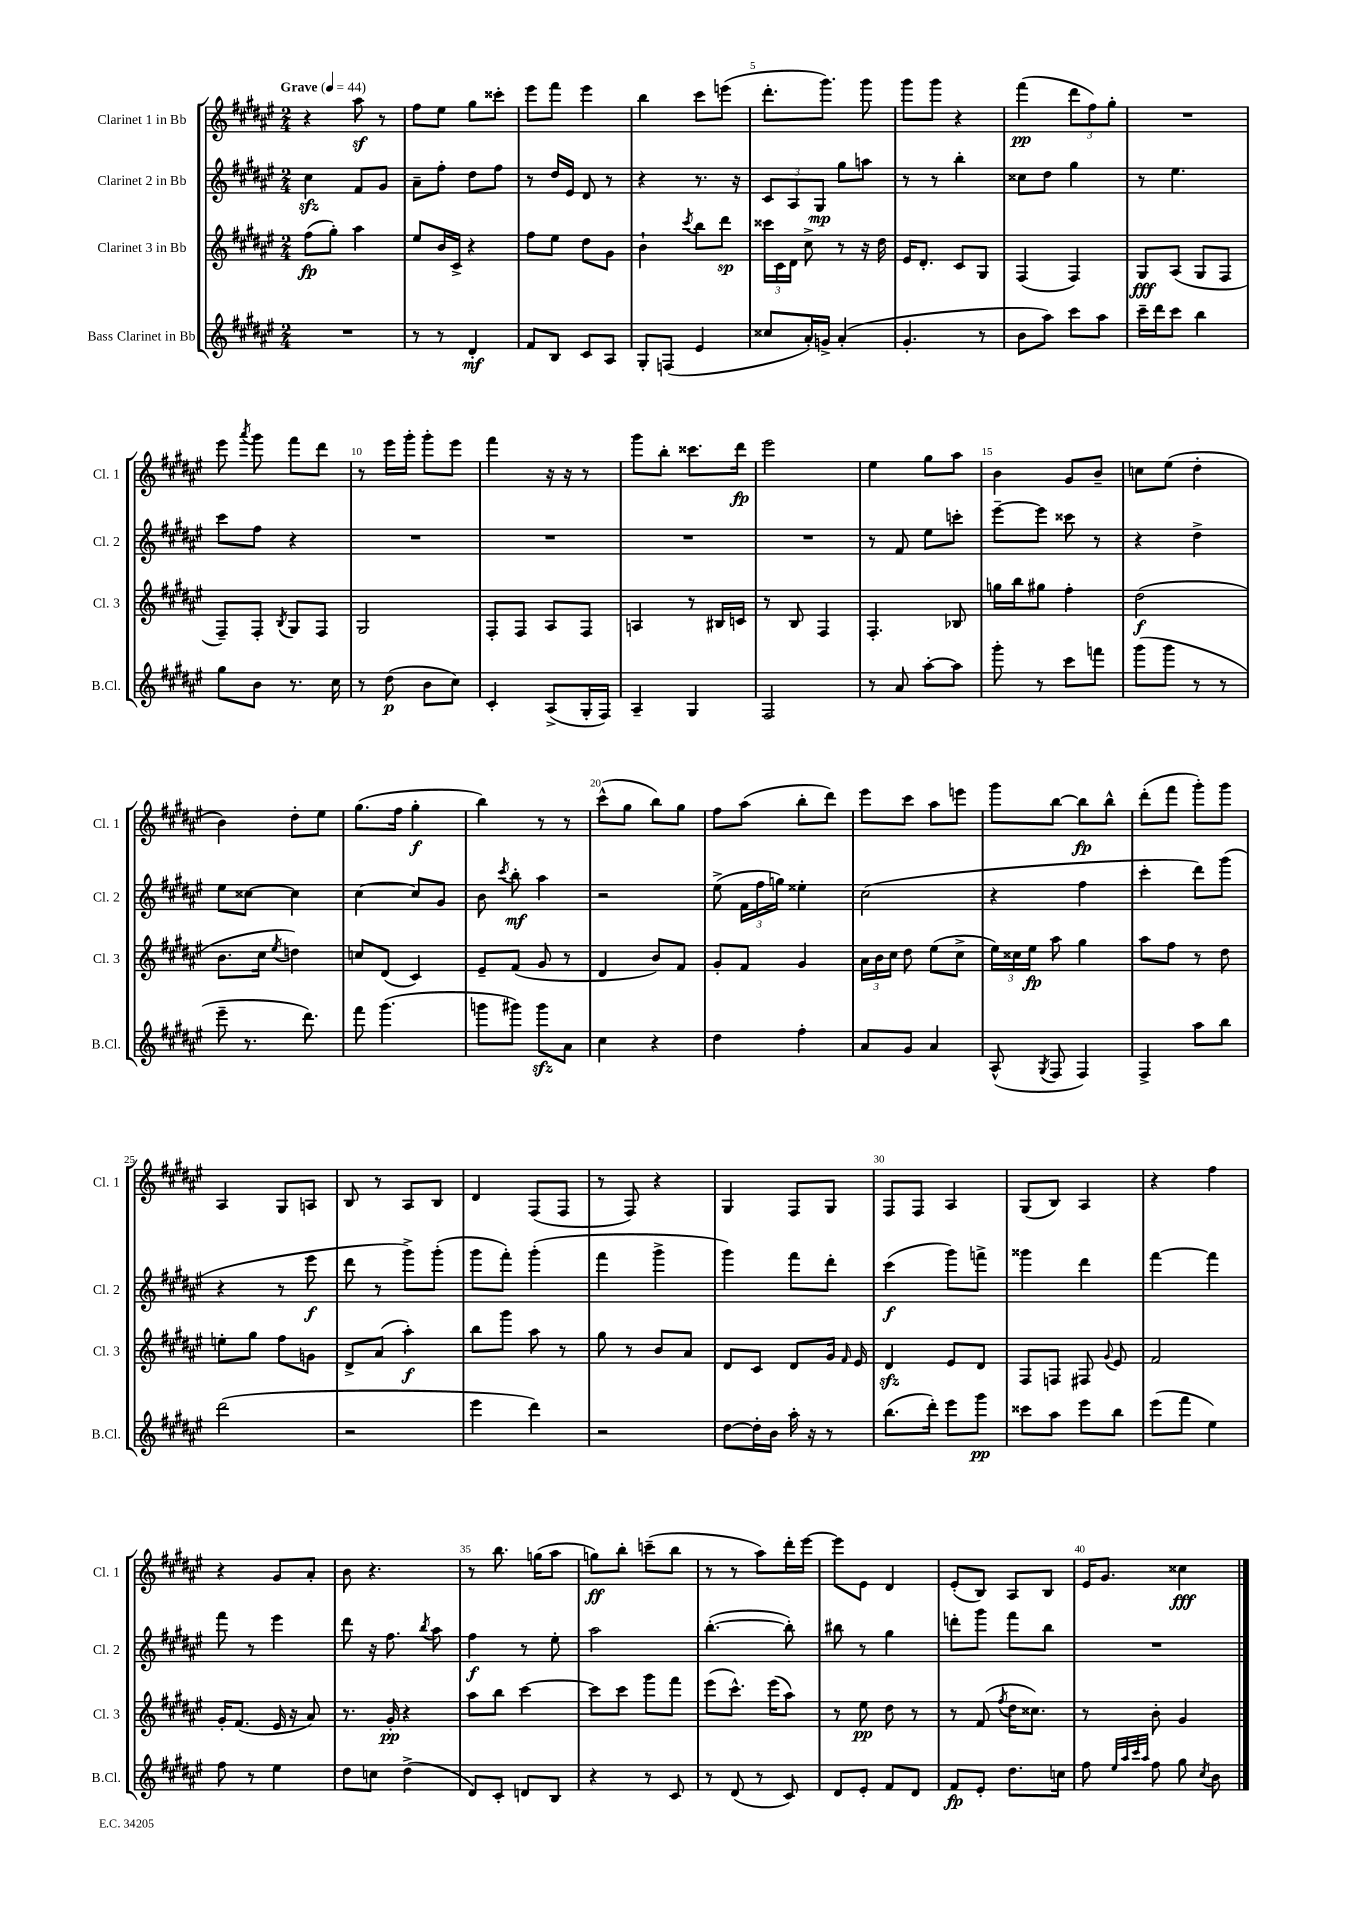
<<
\new StaffGroup <<
\new Staff = "s0" \with { instrumentName = "Clarinet 1 in Bb" shortInstrumentName = "Cl. 1" } {
    \clef treble \key fis \major \numericTimeSignature \time 2/4 \tempo "Grave" 4 = 44
    \autoBeamOff r4 ais''8\sf r8 |
    fis''8[ eis''8] gis''8[ cisis'''8]-. |
    eis'''8[ fis'''8] eis'''4 |
    b''4 cis'''8[ e'''8]( |
    dis'''8.[-. gis'''8.]) gis'''8 |
    gis'''8[ gis'''8] r4 |
    fis'''4\pp( \tuplet 3/2 { dis'''8[ fis''8) gis''8]-. } |
    R2 |
    eis'''8 \acciaccatura { ais'''8 } gis'''8 fis'''8[ dis'''8] |
    r8 eis'''16[ gis'''16]-. gis'''8[-. eis'''8] |
    fis'''4 r16 r16 r8 |
    gis'''8[ b''8]-. cisis'''8.[ dis'''16]\fp |
    eis'''2 |
    eis''4 gis''8[ ais''8] |
    b'4 gis'8[ b'8]-- |
    c''8[ eis''8]( dis''4-. |
    b'4) dis''8[-. eis''8] |
    gis''8.[( fis''16] gis''4-.\f |
    b''4) r8 r8 |
    cis'''8[-^( gis''8] b''8[) gis''8] |
    fis''8[ ais''8]( b''8[-. dis'''8]) |
    eis'''8[ cis'''8] ais''8[ e'''8] |
    gis'''8[ b''8]~ b''8[\fp b''8]-^ |
    dis'''8[-.( fis'''8] gis'''8[-.) gis'''8] |
    ais4 gis8[ a8] |
    b8 r8 ais8[ b8] |
    dis'4 fis8[( fis8] |
    r8 fis8) r4 |
    gis4 fis8[ gis8] |
    fis8[ fis8] ais4 |
    gis8[( b8]) ais4 |
    r4 fis''4 |
    r4 gis'8[ ais'8]-. |
    b'8 r4. |
    r8 b''8. g''16[( ais''8] |
    g''8[\ff) b''8]-. c'''8[--( b''8] |
    r8 r8 ais''8[) dis'''16-. eis'''16]~ |
    eis'''8[ eis'8] dis'4 |
    eis'8[-.( b8]) ais8[ b8] |
    eis'16[ gis'8.] cisis''4\fff \bar "|." |
}
\new Staff = "s1" \with { instrumentName = "Clarinet 2 in Bb" shortInstrumentName = "Cl. 2" } {
    \clef treble \key fis \major \numericTimeSignature \time 2/4
    \autoBeamOff cis''4\sfz fis'8[ gis'8] |
    ais'8[-- fis''8]-. dis''8[ fis''8] |
    r8 dis''16[ eis'16] dis'8 r8 |
    r4 r8. r16 |
    \tuplet 3/2 { cis'8[ ais8 gis8]\mp } gis''8[ a''8] |
    r8 r8 b''4-. |
    cisis''8[ dis''8] gis''4 |
    r8 eis''4. |
    cis'''8[ fis''8] r4 |
    R2 |
    R2 |
    R2 |
    R2 |
    r8 fis'8 eis''8[ c'''8]-. |
    eis'''8[~-- eis'''8] cisis'''8 r8 |
    r4 dis''4-> |
    eis''8[ cisis''8]~ cisis''4 |
    cis''4~ cis''8[ gis'8] |
    b'8 \acciaccatura { cis'''8 } b''8-.\mf ais''4 |
    r2 |
    eis''8->( \tuplet 3/2 { fis'16[ fis''16 g''16]) } eisis''4-. |
    cis''2( |
    r4 fis''4 |
    cis'''4-. dis'''8[) gis'''8]( |
    r4 r8 eis'''8\f |
    dis'''8 r8 gis'''8[->) gis'''8]-.( |
    gis'''8[ fis'''8]-.) gis'''4-.( |
    fis'''4 gis'''4-> |
    gis'''4) fis'''8[ dis'''8]-. |
    cis'''4\f( gis'''8[) f'''8]-> |
    gisis'''4 dis'''4 |
    fis'''4~ fis'''4 |
    fis'''8 r8 eis'''4 |
    dis'''8 r16 fis''8. \acciaccatura { b''8 } ais''8 |
    fis''4\f r8 eis''8-. |
    ais''2 |
    b''4.~-.( b''8-.) |
    bis''8 r8 gis''4 |
    d'''8[-. gis'''8] fis'''8[ b''8] |
    R2 \bar "|." |
}
\new Staff = "s2" \with { instrumentName = "Clarinet 3 in Bb" shortInstrumentName = "Cl. 3" } {
    \clef treble \key fis \major \numericTimeSignature \time 2/4
    \autoBeamOff fis''8[\fp( gis''8]-.) ais''4 |
    eis''8[ b'16 cis'16]-> r4 |
    fis''8[ eis''8] dis''8[ gis'8] |
    b'4-! \acciaccatura { cis'''8 } b''8[ dis'''8]\sp |
    \tuplet 3/2 { cisis'''16[ cis'16 dis'16] } cis''8-> r8 r16 dis''16 |
    eis'16[ dis'8.]-. cis'8[ gis8] |
    fis4( fis4) |
    gis8[\fff ais8]( gis8[ fis8] |
    fis8[--) fis8]-. \acciaccatura { b8 } gis8[ fis8] |
    gis2 |
    fis8[-. fis8] ais8[ fis8] |
    a4 r8 bis16[ c'16] |
    r8 b8 fis4 |
    fis4.-. bes8 |
    g''16[ b''16 gis''8] fis''4-. |
    dis''2\f( |
    b'8.[ cis''16] \acciaccatura { eis''8 } d''4) |
    c''8[ dis'8]( cis'4) |
    eis'8[-- fis'8]( gis'8 r8 |
    dis'4 b'8[) fis'8] |
    gis'8[-. fis'8] gis'4 |
    \tuplet 3/2 { ais'16[ b'16 cis''16] } dis''8 eis''8[( cis''8]-> |
    \tuplet 3/2 { eis''16[) cisis''16 eis''16]\fp } ais''8 gis''4 |
    ais''8[ fis''8] r8 dis''8 |
    e''8[-. gis''8] fis''8[ g'8] |
    dis'8[-> ais'8]( ais''4-.\f) |
    b''8[ gis'''8] ais''8 r8 |
    gis''8 r8 b'8[ ais'8] |
    dis'8[ cis'8] dis'8[ gis'16] \grace { fis'16 } eis'16 |
    dis'4\sfz eis'8[ dis'8] |
    fis8[ f8] fis8 \appoggiatura { gis'8 } eis'8 |
    fis'2 |
    gis'16[-. fis'8.]( eis'16 r16 ais'8) |
    r8. gis'16-.\pp r4 |
    ais''8[ b''8] cis'''4~ |
    cis'''8[ cis'''8] gis'''8[ fis'''8] |
    eis'''8[( cis'''8.]-^) eis'''16[( ais''8]) |
    r8 eis''8\pp dis''8 r8 |
    r8 fis'8( \acciaccatura { fis''8 } dis''16[ cisis''8.]) |
    r8 b'8-. gis'4 \bar "|." |
}
\new Staff = "s3" \with { instrumentName = "Bass Clarinet in Bb" shortInstrumentName = "B.Cl." } {
    \clef treble \key fis \major \numericTimeSignature \time 2/4
    \autoBeamOff R2 |
    r8 r8 dis'4-.\mf |
    fis'8[ b8] cis'8[ ais8] |
    gis8[-. f8]( eis'4 |
    cisis''8[ ais'16-.) g'16]-> ais'4-.( |
    gis'4.-. r8 |
    b'8[ ais''8]) cis'''8[ ais''8] |
    cis'''16[-- dis'''16 cis'''8] b''4 |
    gis''8[ b'8] r8. cis''16 |
    r8 dis''8\p( b'8[ cis''8]) |
    cis'4-. ais8[->( gis16-. fis16]) |
    ais4-- gis4 |
    fis2 |
    r8 ais'8 ais''8[~-. ais''8] |
    gis'''8-. r8 cis'''8[ f'''8] |
    gis'''8[( gis'''8] r8 r8 |
    eis'''8-- r8. dis'''8.) |
    fis'''8 gis'''4.( |
    g'''8[ gis'''8]) gis'''8[\sfz ais'8] |
    cis''4 r4 |
    dis''4 fis''4-. |
    ais'8[ gis'8] ais'4 |
    ais8-^( \acciaccatura { gis8 } fis8 fis4) |
    fis4-> ais''8[ b''8] |
    dis'''2( |
    r2 |
    eis'''4 dis'''4) |
    r2 |
    dis''8[~ dis''16-. b'16] ais''16-. r16 r8 |
    b''8.[( dis'''16]-.) eis'''8[ gis'''8]\pp |
    cisis'''8[ ais''8] eis'''8[ b''8] |
    eis'''8[( fis'''8] eis''4) |
    fis''8 r8 eis''4 |
    dis''8[ c''8] dis''4->( |
    dis'8[) cis'8]-. d'8[ b8] |
    r4 r8 cis'8 |
    r8 dis'8( r8 cis'8) |
    dis'8[ eis'8]-. fis'8[ dis'8] |
    fis'8[\fp eis'8]-. dis''8.[ c''16] |
    fis''8 \grace { eis''32[ ais''32 cis'''32 ais''32] } fis''8 gis''8 \acciaccatura { cis''8 } b'8 \bar "|." |
}
>>
>>
\layout { \context { \Score \override BarNumber.break-visibility = ##(#f #t #t) barNumberVisibility = #(every-nth-bar-number-visible 5) } }
